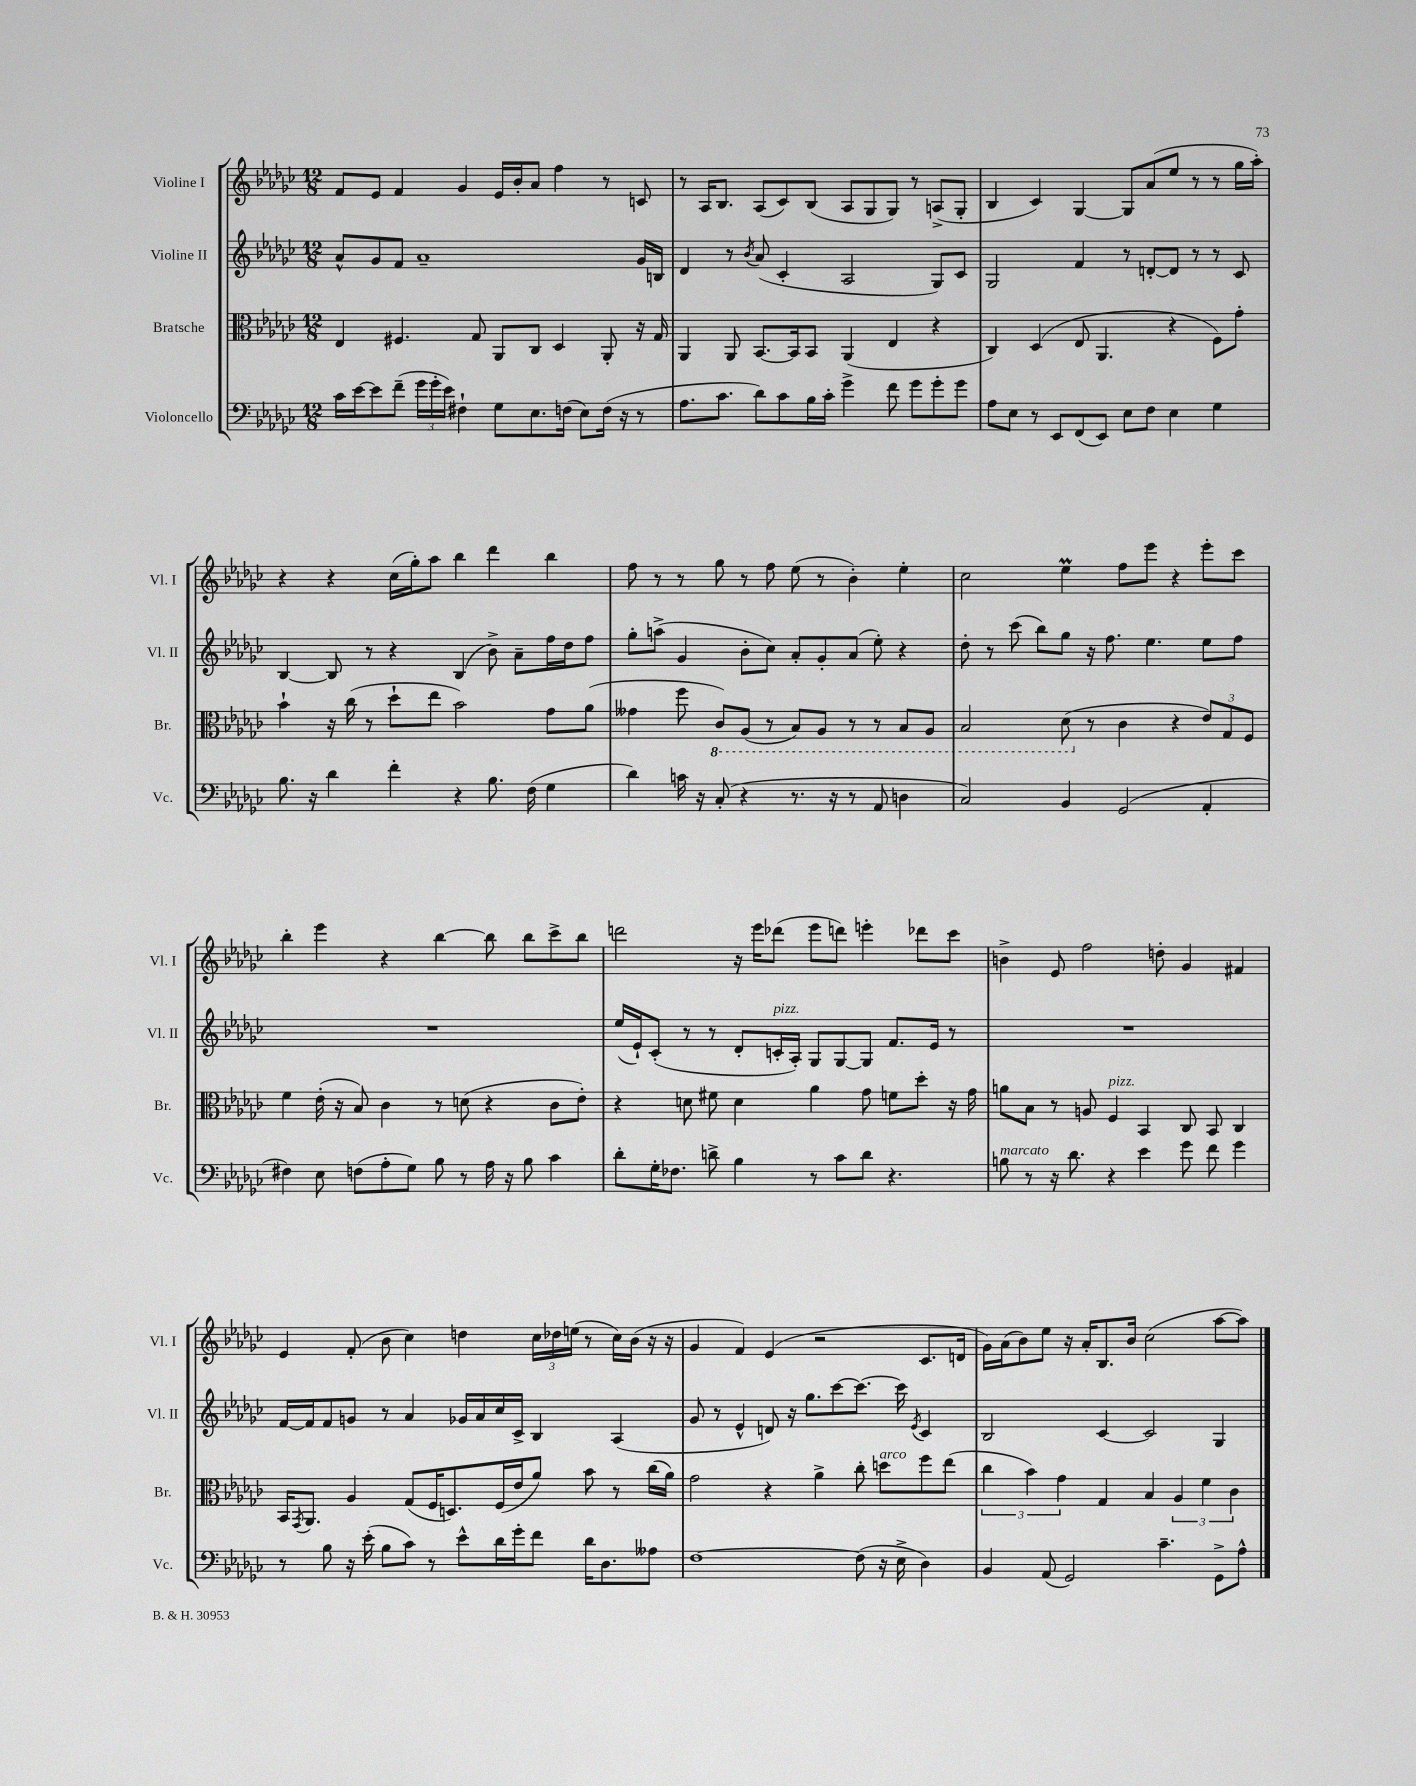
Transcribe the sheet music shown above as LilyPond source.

<<
\new StaffGroup <<
\new Staff = "s0" \with { instrumentName = "Violine I" shortInstrumentName = "Vl. I" } {
    \clef treble \key ges \major \numericTimeSignature \time 12/8
    f'8 ees'8 f'4 ges'4 ees'16 bes'16-. aes'8 f''4 r8 c'8 |
    r8 aes16 bes8. aes8( ces'8) bes8( aes8 ges8 ges8) r8 a8->( ges8-. |
    bes4 ces'4) ges4~ ges8 aes'8( ees''8 r8 r8 ges''16 aes''16-.) |
    r4 r4 ces''16( ges''16-.) aes''8 bes''4 des'''4 bes''4 |
    f''8 r8 r8 ges''8 r8 f''8 ees''8( r8 bes'4-.) ees''4-. |
    ces''2 ees''4\prall f''8 ees'''8 r4 ees'''8-. ces'''8 |
    bes''4-. ees'''4 r4 bes''4~ bes''8 bes''8 ces'''8-> bes''8 |
    d'''2 r16 ees'''16 des'''8( ees'''8 d'''8) e'''4-. des'''8 ces'''8 |
    b'4-> ees'8 f''2 d''8-. ges'4 fis'4 |
    ees'4 f'8-.( bes'8 ces''4) d''4 \tuplet 3/2 { ces''16 des''16 e''16( } r8 ces''16) bes'16( r16 r16 |
    ges'4 f'4) ees'4( r2 ces'8. d'16 |
    ges'16) aes'16( bes'8) ees''8 r16 aes'16-. bes8. bes'16 ces''2( aes''8~ aes''8) \bar "|." |
}
\new Staff = "s1" \with { instrumentName = "Violine II" shortInstrumentName = "Vl. II" } {
    \clef treble \key ges \major \numericTimeSignature \time 12/8
    aes'8-^ ges'8 f'8 aes'1-- ges'16 b16 |
    des'4 r8 \acciaccatura { bes'8 } aes'8( ces'4-. aes2 ges8) ces'8 |
    ges2 f'4 r8 d'8~-. d'8 r8 r8 ces'8 |
    bes4~ bes8 r8 r4 bes4( bes'8->) aes'8-- f''16 des''16 f''8 |
    ges''8-. a''8->( ges'4 bes'8-. ces''8) aes'8-. ges'8-. aes'8( ees''8-.) r4 |
    des''8-. r8 ces'''8( bes''8) ges''8 r16 f''8. ees''4. ees''8 f''8 |
    R1. |
    ees''16( ees'16-!) ces'8-.( r8 r8 des'8-. c'16-.^\markup { \italic "pizz." } aes16-.) ges8 ges8~ ges8 f'8. ees'16 r8 |
    R1. |
    f'16~ f'16 f'8 g'8 r8 aes'4 ges'16 aes'16 ces''16 ces'16-> bes4 aes4( |
    ges'8 r8 ees'4-^ d'8) r16 ges''8. ces'''8~ ces'''8.~ ces'''16 \acciaccatura { ees'8 } ces'4 |
    bes2 ces'4~ ces'2 ges4 \bar "|." |
}
\new Staff = "s2" \with { instrumentName = "Bratsche" shortInstrumentName = "Br." } {
    \clef alto \key ges \major \numericTimeSignature \time 12/8
    ees4 fis4. ges8 aes,8 ces8 des4 aes,8-. r16 ges16 |
    aes,4 aes,8 bes,8.~ bes,16 bes,8 aes,4( ees4 r4 |
    ces4) des4( ees8 aes,4. r4 f8) ges'8-. |
    bes'4-! r16 ces''16( r8 des''8-! ees''8 bes'2) ges'8 aes'8( |
    geses'4 f''8 \ottava #-1 ces8) aes,8( r8 bes,8) aes,8 r8 r8 bes,8 aes,8 |
    bes,2 des8( \ottava #0 r8 ces'4 r4 \tuplet 3/2 { ees'8) ges8 f8 } |
    f'4 ees'16-.( r16 bes8) ces'4 r8 d'8( r4 ces'8 ees'8-.) |
    r4 d'8 fis'8 d'4 aes'4 ges'8 f'8 des''8-. r16 ges'16 |
    a'8 bes8 r8 a8 f4^\markup { \italic "pizz." } bes,4 ces8 bes,8 ces4 |
    bes,16 \acciaccatura { ges,8 } aes,8. aes4 ges8( f16 d8.) f16( ees'16 aes'8) bes'8 r8 ces''16( aes'16) |
    ges'2 r4 aes'4-> ces''8-. d''8^\markup { \italic "arco" } f''8 ees''8( |
    \tuplet 3/2 { ces''4 bes'4) ges'4 } ges4 bes4 \tuplet 3/2 { aes4 f'4 ces'4 } \bar "|." |
}
\new Staff = "s3" \with { instrumentName = "Violoncello" shortInstrumentName = "Vc." } {
    \clef bass \key ges \major \numericTimeSignature \time 12/8
    ces'16 ees'16~ ees'8 f'8--( \tuplet 3/2 { ges'16 ges'16-. ees'16) } fis4-! ges8 ees8. f16( ees8) f16( r16 r8 |
    aes8. ces'8. des'8) ces'8 bes16 ces'16-. ges'4-> f'8 ges'8 ges'8-. ges'8 |
    aes8 ees8 r8 ees,8 f,8( ees,8) ees8 f8 ees4 ges4 |
    bes8. r16 des'4 f'4-. r4 bes8. f16( ges4 |
    des'4) c'16 r16 ces8-.( r4 r8. r16 r8 aes,8 d4 |
    ces2) bes,4 ges,2( aes,4-. |
    fis4) ees8 f8( aes8-. ges8) bes8 r8 aes16 r16 bes8 ces'4 |
    des'8-. ges16-. fes8. d'8-> bes4 r8 ces'8 d'8 r4. |
    b8^\markup { \italic "marcato" } r8 r16 des'8. r4 ees'4 ges'8 f'8 ges'4 |
    r8 bes8 r16 ees'16-.( bes8 ces'8) r8 ees'8-^ des'16 ges'16-. f'8 des'16 des8. aeses8 |
    f1~ f8( r16 ees16-> des4) |
    bes,4 aes,8( ges,2) ces'4.-- ges,8-> aes8-^ \bar "|." |
}
>>
>>
\layout { \context { \Score \remove "Bar_number_engraver" } }
